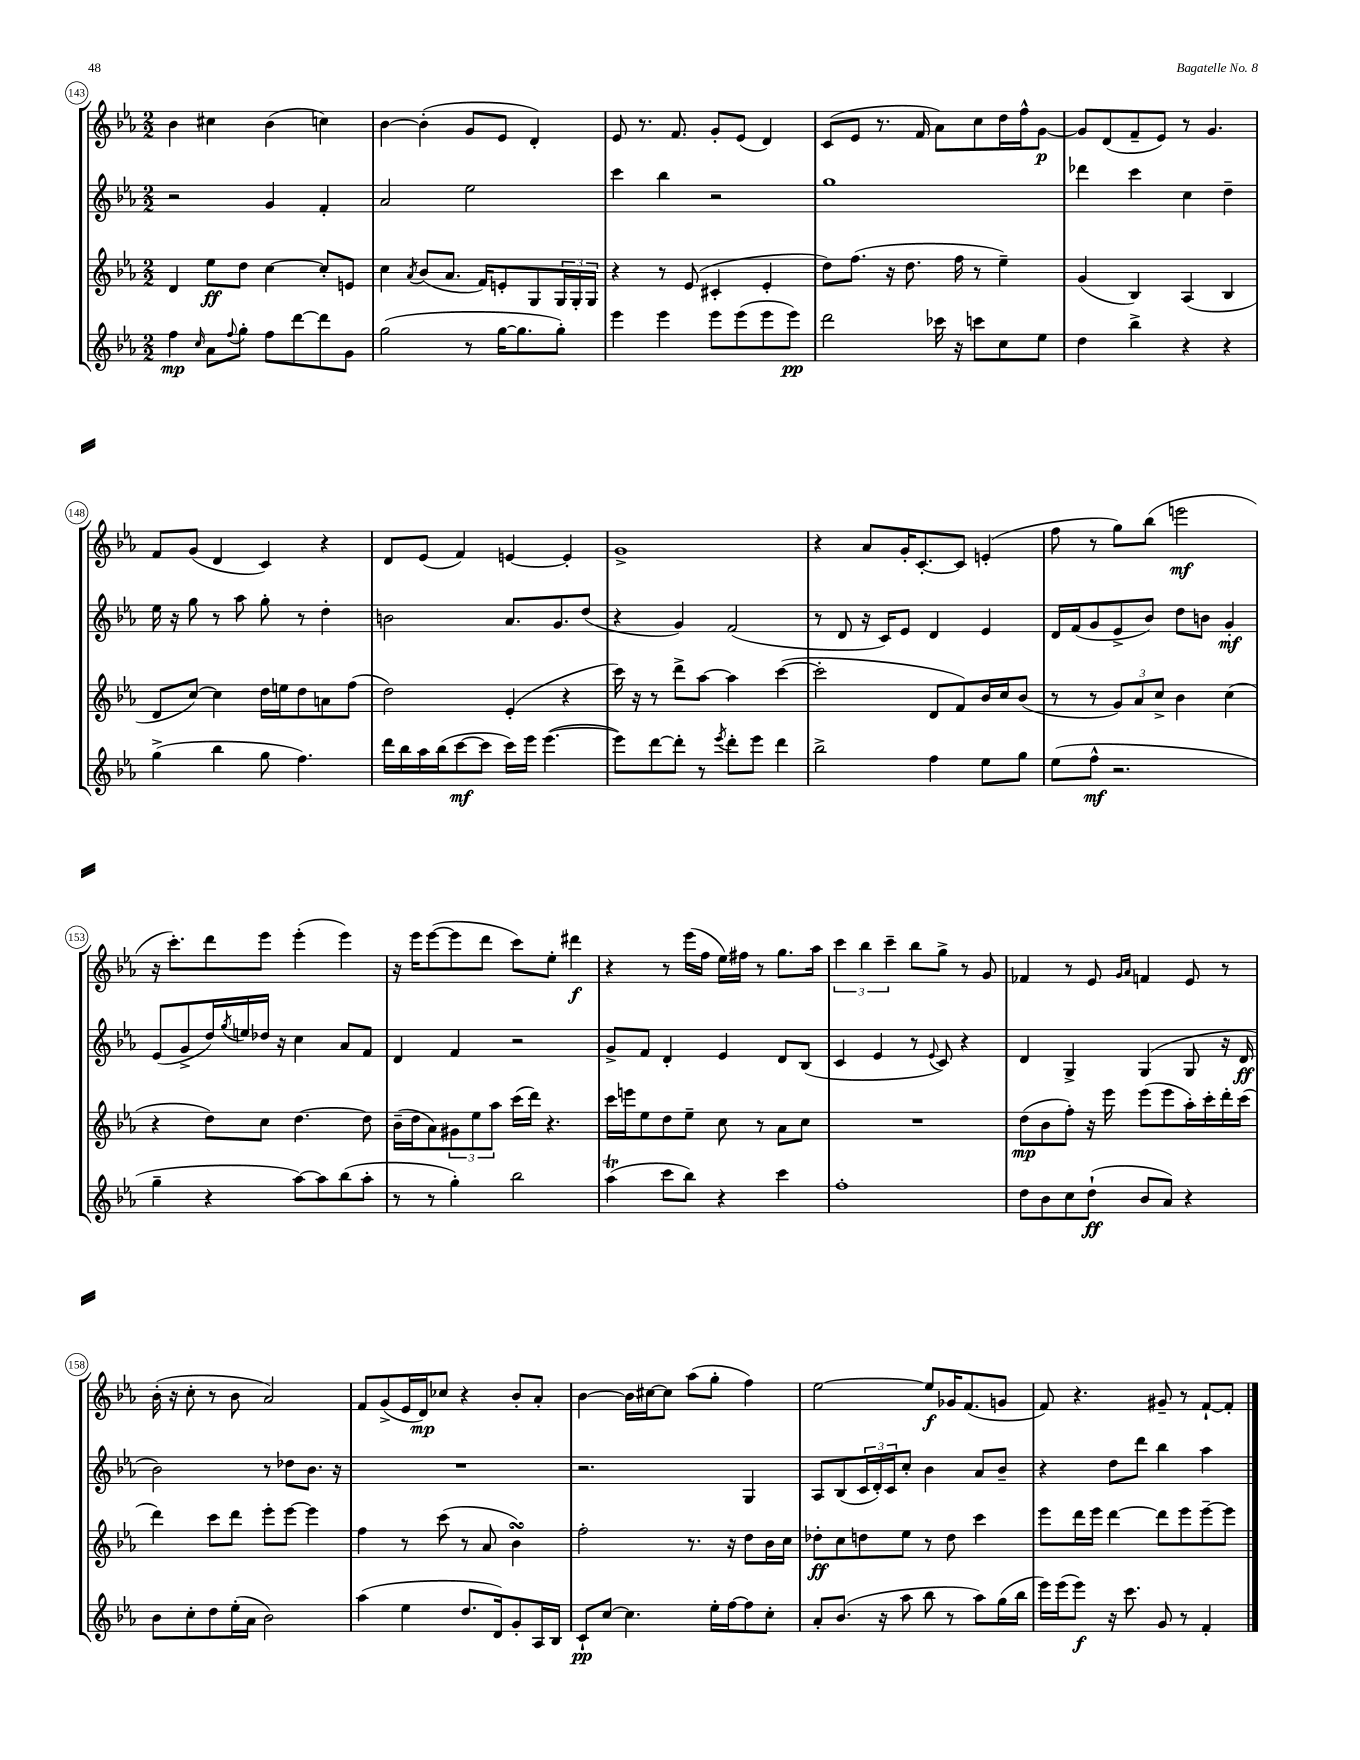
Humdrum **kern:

**kern	**kern	**kern	**kern
*staff4	*staff3	*staff2	*staff1
*clefG2	*clefG2	*clefG2	*clefG2
*k[b-e-a-]	*k[b-e-a-]	*k[b-e-a-]	*k[b-e-a-]
*M2/2	*M2/2	*M2/2	*M2/2
4ff\	4d/	2r	4b-\
16qqcc/	.	.	.
8a-\L	8ee-\L	.	4cc#\
8qqff/	.	.	.
8gg'\J	8dd\J	.	.
8ff\L	[4cc\	4g/	(4b-\
[8ddd\	.	.	.
8ddd\]	8cc'/]L	4f'/	4cc\)
8g\J	8e/J	.	.
=	=	=	=
(2gg\	4cc\	2a-/	[4b-\
.	8qa-/	.	.
.	(8b-/L	.	(4b-'\]
.	8.a-/J	.	.
8r	.	2ee-\	8g/L
.	16f/LK)	.	.
[16gg\LK	8e'/	.	8e-/J
8.gg\]	.	.	.
.	8G/	.	4d'/)
8gg'\J)	24G/L	.	.
.	24G'/	.	.
.	24G/JJ	.	.
=	=	=	=
4eee-\	4r	4ccc\	8e-/
.	.	.	8.r
4eee-\	8r	4bb-\	.
.	.	.	8.f/
.	(8e-/	.	.
8eee-\L	4c#'/	2r	8g'/L
(8eee-\	.	.	(8e-/J
8eee-\	4e-'/	.	4d/)
8eee-\J)	.	.	.
=	=	=	=
2ddd\	8dd\L)	1gg	(8c/L
.	(8.ff\J	.	8e-/J
.	.	.	8.r
.	16r	.	.
.	8.dd\	.	.
.	.	.	16f/
16ccc-\	.	.	8a-\L)
16r	16ff\	.	.
8ccc\L	8r	.	8cc\
8cc\	4ee-~\)	.	16dd\L
.	.	.	16ff^^\J
8ee-\J	.	.	[8g\J
=	=	=	=
4dd\	(4g/	4ddd-\	8g/]L
.	.	.	(8d/
4bb-^\	4B-/)	4ccc\	8f~/
.	.	.	8e-/J)
4r	(4A-/	4cc\	8r
.	.	.	4.g/
4r	4B-/	4dd~\	.
=	=	=	=
(4gg^\	8d/L	16ee-\	8f/L
.	.	16r	.
.	[8cc/J)	8gg\	(8g/J
4bb-\	4cc\]	8r	4d/
.	.	8aa-\	.
8gg\	16dd\LL	8gg'\	4c/)
.	16ee\J	.	.
4.ff\)	8dd\	8r	.
.	8a\	4dd'\	4r
.	(8ff\J	.	.
=	=	=	=
16ddd\LL	2dd\)	2b\	8d/L
16bb-\	.	.	.
16aa-\	.	.	(8e-/J
(16bb-\J	.	.	.
[8ccc\	.	.	4f/)
8ccc\]J	.	.	.
16ccc\LL)	(4e-'/	8.a-/L	[4e/
16eee-\JJ	.	.	.
([4.eee-\	.	.	.
.	.	8.g/	.
.	4r	.	4e'/]
.	.	(8dd/J	.
=	=	=	=
8eee-\]L)	16ccc\)	4r	1g^
.	16r	.	.
[8ddd\	8r	.	.
8ddd'\]J	8ddd^\L	4g/)	.
8r	[8aa-\J	.	.
8qeee-/	.	.	.
8ddd'\L	4aa-\]	(2f/	.
8eee-\J	.	.	.
4ddd\	([4ccc\	.	.
=	=	=	=
2bb-^\	2ccc'\]	8r	4r
.	.	8d/	.
.	.	16r	8a-/L
.	.	16c/LK)	.
.	.	8e-/J	16g'/K
.	.	.	[8.c'/
4ff\	8d/L	4d/	.
.	8f/)	.	8c/]J
8ee-\L	16b-/L	4e-/	(4e'/
.	16cc/J	.	.
8gg\J	(8b-/J	.	.
=	=	=	=
(8ee-\L	8r	16d/LL	8ff\
.	.	(16f/J	.
8ff^^\J	8r	8g/	8r
2.r	12g/L)	8e-^/	8gg\L)
.	12a-/	.	.
.	.	8b-/J)	(8bb-\J
.	12cc^/J	.	.
.	4b-\	8dd\L	2eee\
.	.	8b\J	.
.	(4cc\	4g'/	.
=	=	=	=
4gg~\	4r	(8e-/L	16r
.	.	.	8.ccc'\L)
.	.	8g^/	.
4r	8dd\L)	16dd/L)	8ddd\
.	.	8qgg/	.
.	.	16ee/	.
.	8cc\J	16dd-/JJ	8eee-\J
.	.	16r	.
[8aa-\L)	[4.dd\	4cc\	(4eee-'\
8aa-\]	.	.	.
(8bb-\	.	8a-/L	4eee-\)
8aa-'\J	8dd\]	8f/J	.
=	=	=	=
8r	(16b-~\LL	4d/	16r
.	16dd\J	.	16eee-\LK
8r	8a-\)	.	([8eee-\
4gg'\)	12g#\	4f/	8eee-\]
.	12ee-\	.	.
.	.	.	8ddd\J
.	12aa-\J	.	.
2bb-\	(16ccc\LL	2r	8ccc\L)
.	16ddd\JJ)	.	.
.	4.r	.	8ee-'\J
.	.	.	4ddd#\
=	=	=	=
(4aa-\	16ccc\LL	8g^/L	4r
.	16eee\J	.	.
.	8ee-\	8f/J	.
8ccc\L	8dd\	4d'/	8r
8bb-\J)	8ee-~\J	.	(16eee-\LL
.	.	.	16ff\JJ
4r	8cc\	4e-/	16ee-\LL)
.	.	.	16ff#\JJ
.	8r	.	8r
4ccc\	8a-\L	8d/L	8.gg\L
.	8cc\J	(8B-/J	.
.	.	.	16aa-\Jk
=	=	=	=
1ff'	1r	4c/	6ccc\
.	.	.	6bb-\
.	.	4e-/	.
.	.	.	6ccc~\
.	.	8r	8bb-\L
.	.	8qqe-/	.
.	.	8c/)	8gg^\J
.	.	4r	8r
.	.	.	8g/
=	=	=	=
8dd\L	(8dd\L	4d/	4f-/
8b-\	8b-\	.	.
8cc\	8ff'\J)	4G^/	8r
(8dd`\J	16r	.	8e-/
.	16eee-\	.	.
.	.	.	16qqg/LL
.	.	.	16qqa-/JJ
8b-/L	(8eee-\L	(4G/	4f/
8a-/J)	8eee-\	.	.
4r	16aa-'\L)	8G/	8e-/
.	16ccc'\	.	.
.	16ddd'\	16r	8r
.	(16ccc\JJ	16d/	.
=	=	=	=
8b-\L	4ddd\)	2b-\)	(16b-'\
.	.	.	16r
8cc'\	.	.	8cc'\
8dd\	8ccc\L	.	8r
(16ee-'\L	8ddd\J	.	8b-\
16a-\JJ	.	.	.
2b-\)	8eee-'\L	8r	2a-/)
.	[8eee-\J	8dd-\L	.
.	4eee-\]	8.b-\J	.
.	.	16r	.
=	=	=	=
(4aa-\	4ff\	1r	8f/L
.	.	.	(8g^/
4ee-\	8r	.	16e-/L
.	.	.	16d/J)
.	(8ccc\	.	8cc-/J
8.dd/L	8r	.	4r
.	8a-/	.	.
16d/k)	.	.	.
8g'/	4b-\)	.	8b-'/L
16A-/L	.	.	8a-'/J
16B-/JJ	.	.	.
=	=	=	=
8c`/L	2ff'\	2.r	[4b-\
[8cc/J	.	.	.
4.cc\]	.	.	16b-\]LL
.	.	.	[16cc#\J
.	.	.	8cc#\]J
.	8.r	.	(8aa-\L
16ee-'\LL	.	.	8gg'\J
[16ff\J	16r	.	.
8ff\]	8dd\L	4G/	4ff\)
8cc'\J	16b-\L	.	.
.	16cc\JJ	.	.
=	=	=	=
8a-'/L	8dd-'\L	8A-/L	[2ee-\
(8.b-/J	8cc\	(8B-/	.
.	8dd\	24c/L	.
.	.	24d'/)	.
16r	.	.	.
.	.	24c/J	.
8aa-\	8ee-\J	8cc'/J	.
8bb-\	8r	4b-\	8ee-/]L
8r	8dd\	.	16g-/K
.	.	.	(8.f/
8aa-\L)	4ccc\	8a-/L	.
(16gg\L	.	8b-~/J	8g/J
16bb-\JJ	.	.	.
=	=	=	=
16eee-\LL)	8eee-\L	4r	8f/)
(16eee-\J	.	.	.
8eee-\J)	16ddd\L	.	4.r
.	16eee-\JJ	.	.
16r	[4ddd\	8dd\L	.
8.ccc\	.	.	.
.	.	8ddd\J	.
8g/	8ddd\]L	4bb-\	8g#~/
8r	8eee-\	.	8r
4f'/	[8eee-~\	4aa-\	[8f`/L
.	8eee-\]J	.	8f'/]J
==	==	==	==
*-	*-	*-	*-
